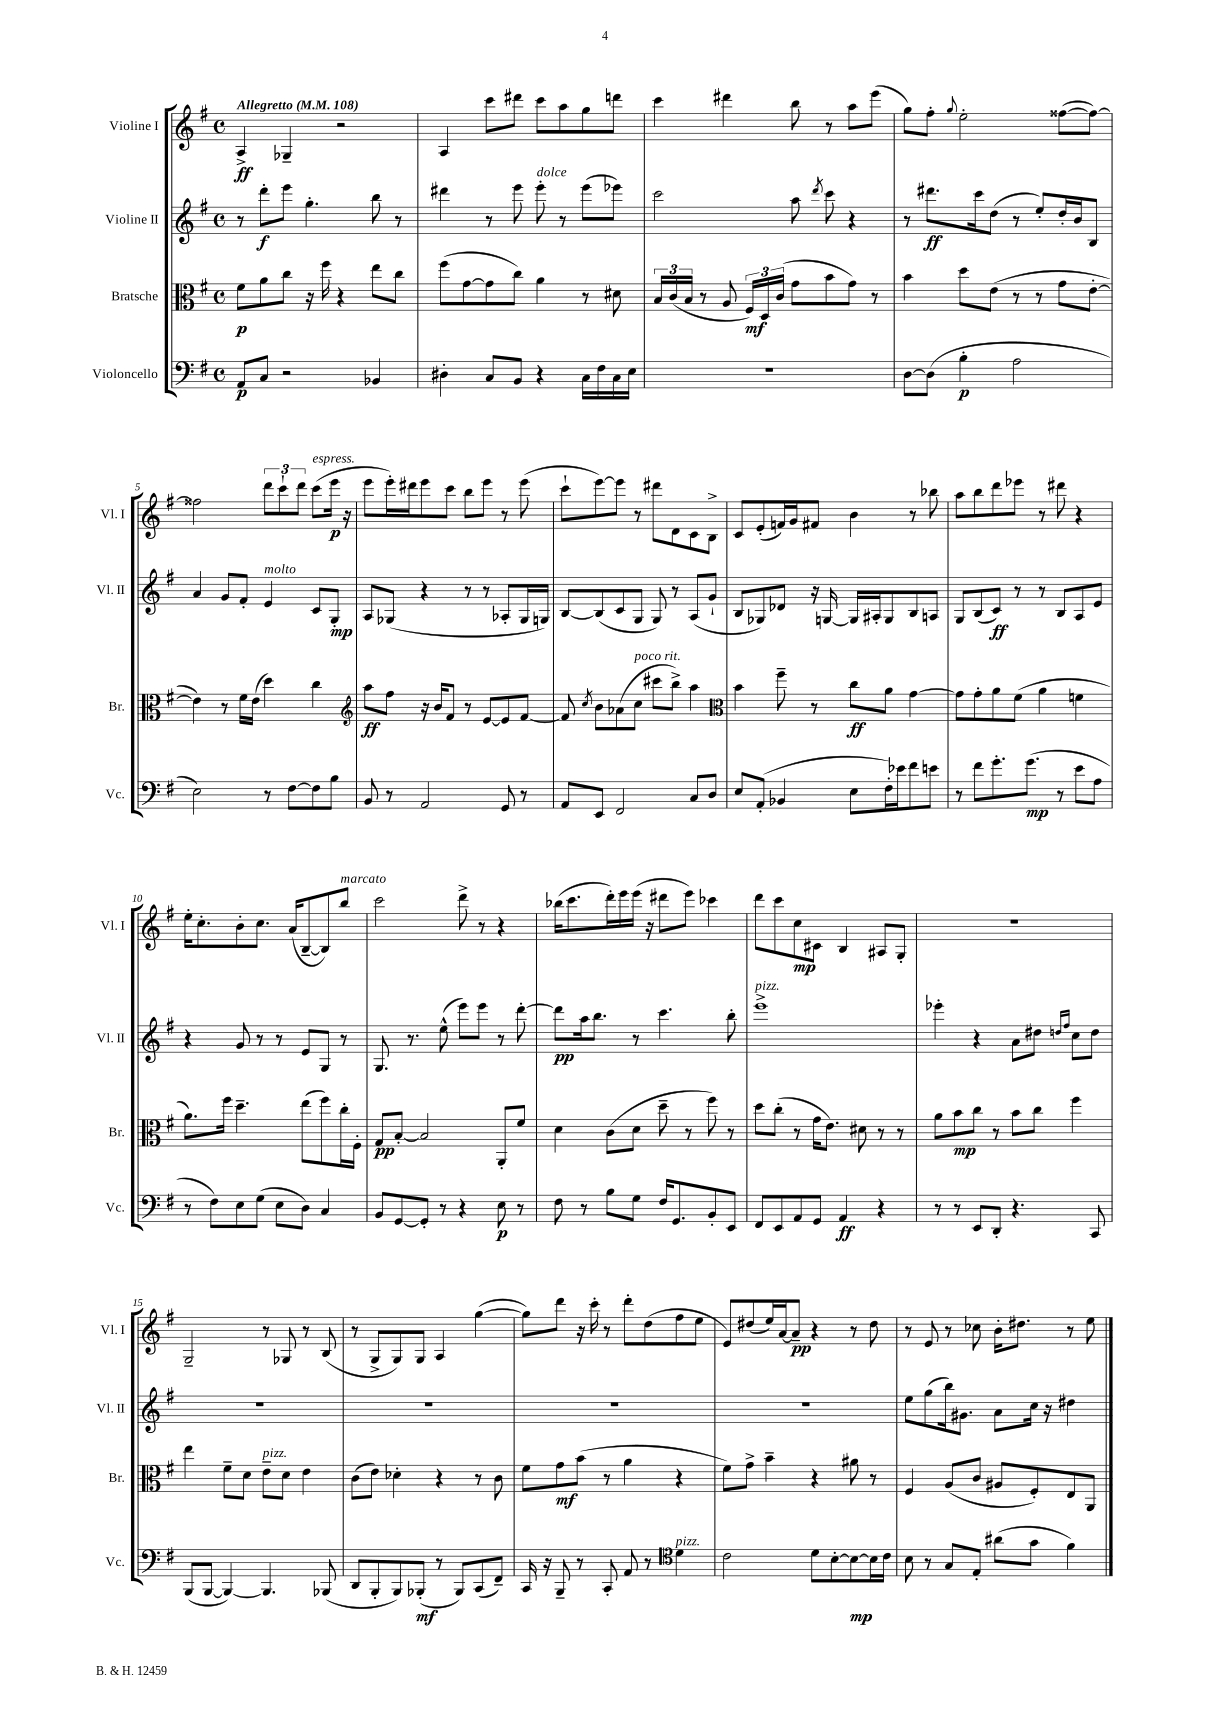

**kern	**kern	**kern	**kern
*staff4	*staff3	*staff2	*staff1
*clefF4	*clefC3	*clefG2	*clefG2
*k[f#]	*k[f#]	*k[f#]	*k[f#]
*M4/4	*M4/4	*M4/4	*M4/4
*met(c)	*met(c)	*met(c)	*met(c)
*MM108	*MM108	*MM108	*MM108
8AA/L	8f#\L	8r	4A^/
8C/J	8a\	8ddd'\L	.
2r	8cc\J	8eee\J	4G-~/
.	16r	4.gg'\	.
.	16ff#\	.	.
.	4r	.	2r
4BB-/	8ee\L	8bb\	.
.	8cc\J	8r	.
=	=	=	=
4D#'\	(8ff#\L	4ddd#\	4A/
.	[8g\	.	.
8C/L	8g\]	8r	8ccc\L
8BB/J	8cc\J)	8eee\	8ddd#\J
4r	4a\	8eee'\	8ccc\L
.	.	8r	8aa\
16C\LL	8r	(8eee\L	8gg\
16F#\	.	.	.
16C\	8d#\	8eee-\J)	8ddd\J
16E\JJ	.	.	.
=	=	=	=
1r	24B/LL	2ccc\	4ccc\
.	(24c/	.	.
.	24B/JJ	.	.
.	8r	.	.
.	8A/	.	4ddd#\
.	24F#/LL)	.	.
.	24D/	.	.
.	(24c/JJ	.	.
.	8g\L	8aa\	8bb\
.	.	8qddd/	.
.	8b\	8ccc\	8r
.	8g\J)	4r	8aa\L
.	8r	.	(8eee\J
=	=	=	=
[8D\L	4b\	8r	8gg\L)
(8D\]J	.	8.ddd#\L	8ff#'\J
.	.	.	8qqgg/
4B'\	8dd\L	.	2ee'\
.	.	16ccc\k	.
.	(8e\J	(8dd\J	.
2A\	8r	8r	.
.	8r	8ee'/L)	.
.	8g\L	16dd'/L	([8ff##\L
.	.	16b/J	.
.	[8e'\J	8B/J	8ff##\_J)
=	=	=	=
2E\)	4e\])	4a/	2ff##\]
.	8r	8g/L	.
.	16f#\LL	8f#'/J	.
.	(16e\JJ	.	.
8r	4dd\)	4e/	12ddd\L
.	.	.	12ccc`\
[8F#\L	.	.	.
.	.	.	12ddd\J
8F#\]	4cc\	8c/L	(8ccc\L
8B\J	.	8G'/J	16eee\Jk
.	.	.	16r
=	=	=	=
*	*clefG2	*	*
8BB/	8aa\L	8A/L	8eee\L
8r	8ff#\J	(8G-/J	16eee'\L)
.	.	.	16ddd#\J
2AA/	16r	4r	8eee\
.	16b/LK	.	.
.	8f#/J	.	8ccc\J
.	8r	8r	8bb\L
.	[8e/L	8r	8eee\J
8GG/	8e/]	8A-'/L	8r
8r	[8f#/J	16G-/L	(8eee\
.	.	16G/JJ)	.
=	=	=	=
8AA/L	8f#/]	[8B/L	8ccc`\L
.	8qcc/	.	.
8EE/J	8b\L	(8B/]	[8eee\)
2FF#/	(8a-\	8c/	8eee\]J
.	8cc\J	8G/J	8r
.	8ccc#\L	8G/)	8ddd#\L
.	8bb^\J)	8r	8d\
8C/L	4aa\	(8A/L	8c\
8D/J	.	8g`/J	8B^\J
=	=	=	=
*	*clefC3	*	*
8E/L	4b\	8B/L	8c/L
(8AA'/J	.	8G-/)	(8e'/
4BB-/	8ff#~\	8d-/J	16f/L)
.	.	.	16g/J
.	8r	16r	8f#/J
.	.	[16G/	.
8E\L	8cc\L	16G/]LL	4b\
.	.	16A#'/J	.
16F#'\L)	8a\J	8G/	.
16e-\J	.	.	.
8f#\	[4g\	8B/	8r
8e\J	.	8A/J	8bb-\
=	=	=	=
8r	8g\]L	8G/L	8aa\L
8f#\L	8g'\	(8B/	8bb\
8.g'\	8a\	8c/J)	8ddd\
.	(8f#\J	8r	8eee-\J
(8.g\J	.	.	.
.	4a\	8r	8r
8r	.	8B/L	8ddd#\
8e\L	4f\	8A/	4r
8A\J	.	8e/J	.
=	=	=	=
8r	8.a\L)	4r	16ee'\LK
.	.	.	8.cc'\
8F#\L)	.	.	.
.	16ff#\Jk	.	.
8E\	4.dd~\	8g/	8b'\
(8G\J	.	8r	8.cc\J
8E\L	.	8r	.
.	.	.	(16a/LK
8D\J)	(8ee\L	8e/L	[8B~/
4C/	8ff#\)	8G/J	8B/])
.	16cc'\L	8r	8bb/J
.	16F#'\JJ	.	.
=	=	=	=
8BB/L	8G/L	8.G/	2ccc\
[8GG/	[8B'/J	.	.
.	.	8.r	.
8GG'/]J	2B/]	.	.
8r	.	(8ee^^\	.
4r	.	8eee\L)	8ddd^\
.	.	8eee\J	8r
8E\	8AA'/L	8r	4r
8r	8f#/J	[8ddd'\	.
=	=	=	=
8F#\	4d\	8ddd\]L	(16bb-\LK
.	.	.	8.ccc\
8r	.	16aa\k	.
.	.	8.bb\J	.
8B\L	(8c\L	.	16ddd'\L)
.	.	.	16eee\
8G\J	8d\J	8r	(16eee\JJ
.	.	.	16r
16F#/LK	8dd~\	4.ccc\	8ddd#\L
8.GG/	.	.	.
.	8r	.	8eee\J)
8BB'/	8ff#\)	.	4ccc-\
8EE/J	8r	8bb'\	.
=	=	=	=
8FF#/L	8dd\L	1eee^	8ddd\L
8EE/	(8cc'\J	.	8ccc\
8AA/	8r	.	8cc\
8GG/J	16g\LK	.	8c#\J
.	8.e\J)	.	.
4AA/	.	.	4B/
.	8d#\	.	.
4r	8r	.	8A#/L
.	8r	.	8G'/J
=	=	=	=
8r	8a\L	4eee-'\	1r
8r	8b\	.	.
8EE/L	8cc\J	4r	.
8DD'/J	8r	.	.
4.r	8b\L	8a\L	.
.	8cc\J	8dd#\J	.
.	.	16qqdd/LL	.
.	.	16qqff#/JJ	.
.	4ff#\	8cc\L	.
8CC/	.	8dd\J	.
=	=	=	=
(8BBB/L	4ee\	1r	2G~/
[8BBB/J	.	.	.
4BBB/_)	8f#~\L	.	.
.	8d\J	.	.
4.BBB/]	8e~\L	.	8r
.	8d\J	.	8G-/
.	4e\	.	8r
(8BBB-/	.	.	(8B/
=	=	=	=
8DD/L	(8c\L	1r	8r
8BBB'/	8e\J)	.	8G^/L
8BBB/)	4d-'\	.	8G/)
(8BBB-'/J	.	.	8G/J
8r	4r	.	4A/
8BBB-/L)	.	.	.
(8CC/	8r	.	([4gg\
8FF#~/J)	8c\	.	.
=	=	=	=
16CC/	8f#\L	1r	8gg\]L)
16r	.	.	.
8BBB~/	8g\	.	8ddd\J
8r	(8b\J	.	16r
.	.	.	16ccc'\
8CC'/	8r	.	8r
8AA/	4a\	.	8ddd'\L
8r	.	.	(8dd\
*clefC4	*	*	*
4d\	4r	.	8ff#\
.	.	.	8ee\J
=	=	=	=
2c\	8f#\L)	1r	8e/L)
.	8g^\J	.	(8dd#/
.	4b~\	.	16ee/L)
.	.	.	[16a/J
.	.	.	8a~/]J
8d\L	4r	.	4r
[8B'\	.	.	.
8B\_	8a#\	.	8r
16B\]L	8r	.	8dd#\
16c\JJ	.	.	.
=	=	=	=
8B\	4F#/	8ee\L	8r
8r	.	(8gg\	8e/
8G/L	(8A/L	16bb\k)	8r
.	.	8.g#\J	.
8E'/J	8c/J	.	8cc-\
(8a#\L	8A#/L	8a\L	16b'\LK
.	.	.	8.dd#\J
8g\J	8F#'/)	16cc\Jk	.
.	.	16r	.
4f#\)	8E/	4dd#\	8r
.	8AA/J	.	8ee\
==	==	==	==
*-	*-	*-	*-
